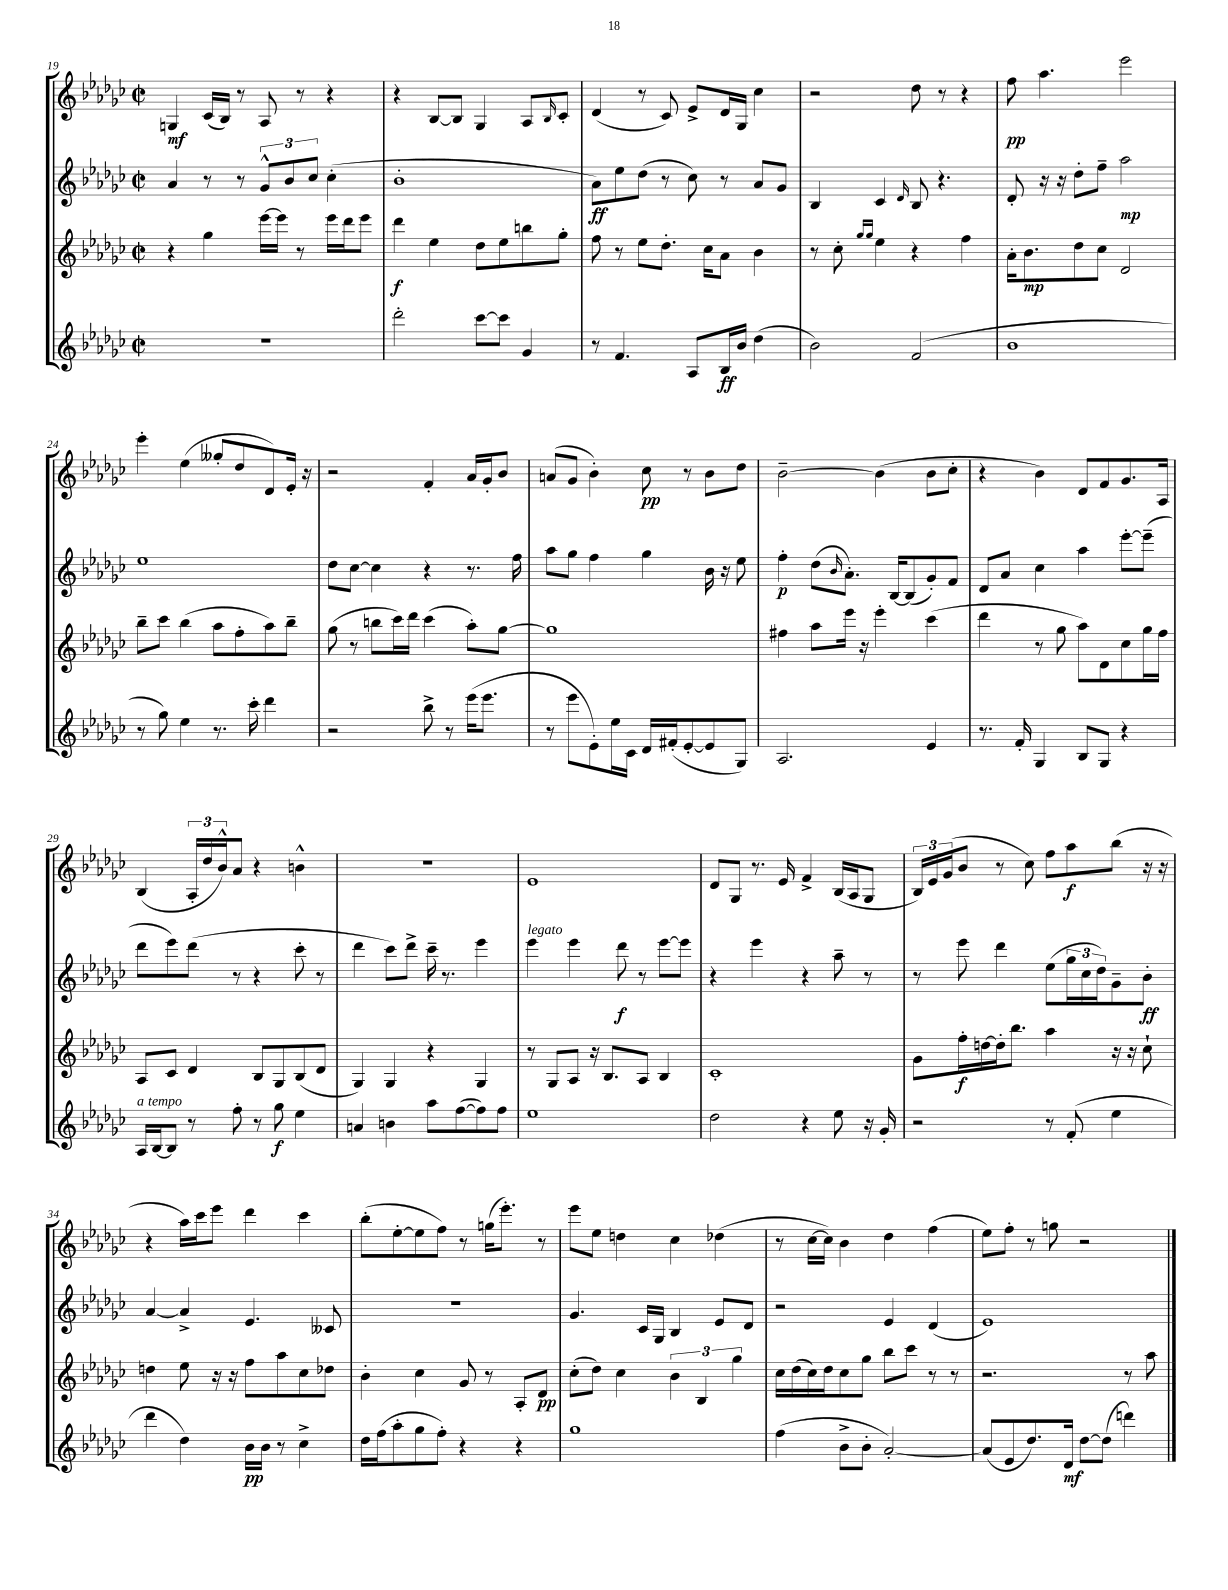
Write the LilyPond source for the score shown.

<<
\new StaffGroup <<
\new Staff = "s0" {
    \clef treble \key ges \major \defaultTimeSignature \time 2/2
    g4\mf ces'16( bes16) r8 aes8 r8 r4 |
    r4 bes8~ bes8 ges4 aes8 \grace { bes16 } ces'8-. |
    des'4( r8 ces'8) ees'8-> des'16 ges16 ces''4 |
    r2 des''8 r8 r4 |
    f''8\pp aes''4. ees'''2 |
    ees'''4-. ees''4( geses''8-. des''8 des'8) ees'16-. r16 |
    r2 f'4-. aes'16 ges'16-. bes'8 |
    a'8( ges'8 bes'4-.) ces''8\pp r8 bes'8 des''8 |
    bes'2~-- bes'4( bes'8 ces''8-. |
    r4 bes'4) des'8 f'8 ges'8. aes16 |
    bes4( \tuplet 3/2 { aes16-. des''16 bes'16-^) } aes'8 r4 b'4-^ |
    r1 |
    ees'1 |
    des'8 ges8 r8. ees'16 f'4-> bes16( aes16 ges8 |
    \tuplet 3/2 { bes16) ees'16 ges'16( } bes'8 r8 ces''8) f''8 aes''8\f bes''8( r16 r16 |
    r4 aes''16) ces'''16 ees'''8 des'''4 ces'''4 |
    bes''8-.( ees''8~-. ees''8 f''8) r8 g''16( ees'''8.-.) r8 |
    ees'''8 ees''8 d''4 ces''4 des''4( |
    r8 ces''16~ ces''16) bes'4 des''4 f''4( |
    ees''8) f''8-. r8 g''8 r2 \bar "|." |
}
\new Staff = "s1" {
    \clef treble \key ges \major \defaultTimeSignature \time 2/2
    aes'4 r8 r8 \tuplet 3/2 { ges'8-^ bes'8 ces''8 } ces''4-.( |
    bes'1-. |
    aes'8\ff) ees''8 des''8( r8 ces''8) r8 aes'8 ges'8 |
    bes4 ces'4 \grace { des'16 } bes8 r4. |
    des'8-. r16 r16 des''8-. f''8-- aes''2\mp |
    ees''1 |
    des''8 ces''8~ ces''4 r4 r8. f''16 |
    aes''8 ges''8 f''4 ges''4 bes'16 r16 ees''8 |
    f''4-.\p des''8( \grace { bes'16 } aes'8.-.) bes16~ bes8( ges'8-.) f'8 |
    des'8 aes'8 ces''4 aes''4 ees'''8~-. ees'''8--( |
    des'''8 ees'''8) des'''8( r8 r4 ces'''8-. r8 |
    des'''4 ces'''8) des'''8-> ces'''16-- r8. ees'''4 |
    ees'''4^\markup { \italic "legato" } ees'''4 des'''8\f r8 ees'''8~ ees'''8 |
    r4 ees'''4 r4 aes''8-- r8 |
    r8 ees'''8 des'''4 ees''8( \tuplet 3/2 { ges''16 ces''16 des''16) } ges'8-- bes'8-.\ff |
    aes'4~ aes'4-> ees'4. ceses'8 |
    R1 |
    ges'4. ces'16 ges16 bes4 ees'8 des'8 |
    r2 ees'4 des'4( |
    ees'1) \bar "|." |
}
\new Staff = "s2" {
    \clef treble \key ges \major \defaultTimeSignature \time 2/2
    r4 ges''4 ees'''16~ ees'''16 r8 ees'''16 des'''16 ees'''8 |
    des'''4\f ees''4 des''8 ees''8 b''8 ges''8-. |
    f''8 r8 ees''8 des''8.-. ces''16 aes'8 bes'4 |
    r8 ces''8-. \grace { ges''16 ges''16 } ees''4 r4 f''4 |
    aes'16-. bes'8.\mp des''8 ces''8 des'2 |
    bes''8-- ces'''8 bes''4( aes''8 f''8-. aes''8) bes''8-- |
    ges''8( r8 b''8 ces'''16) des'''16 ces'''4( aes''8-.) ges''8~ |
    ges''1 |
    fis''4 aes''8 ees'''16 r16 ees'''4-. ces'''4( |
    des'''4 r8 ges''8 aes''8) des'8 ces''8 ges''16 f''16 |
    aes8 ces'8 des'4 bes8 ges8 bes8( des'8 |
    ges4) ges4 r4 ges4 |
    r8 ges8 aes8 r16 bes8. aes8 bes4 |
    ces'1-. |
    ges'8 f''16-.\f d''16~ d''16-. bes''8. aes''4 r16 r16 ces''8-! |
    d''4 ees''8 r16 r16 f''8 aes''8 ces''8 des''8 |
    bes'4-. ces''4 ges'8 r8 aes8-. des'8\pp |
    ces''8-.( des''8) ces''4 \tuplet 3/2 { bes'4 bes4 ges''4 } |
    ces''16 des''16( ces''16) des''16 ces''8 ges''8 bes''8 ces'''8 r8 r8 |
    r2. r8 aes''8 \bar "|." |
}
\new Staff = "s3" {
    \clef treble \key ges \major \defaultTimeSignature \time 2/2
    r1 |
    des'''2-. ces'''8~ ces'''8 ges'4 |
    r8 f'4. aes8 bes16\ff bes'16 des''4( |
    bes'2) f'2( |
    bes'1 |
    r8 ges''8) ees''4 r8. ces'''16-. des'''4 |
    r2 bes''8-> r8 ees'''16( ees'''8. |
    r8 ees'''8 ees'8-.) ees''16 ces'16 des'16 fis'16-.( ees'8~-. ees'8 ges8) |
    aes2. ees'4 |
    r8. f'16-. ges4 bes8 ges8 r4 |
    aes16^\markup { \italic "a tempo" } bes16~ bes8 r8 f''8-. r8 ges''8\f ees''4 |
    a'4 b'4 aes''8 f''8~( f''8) f''8 |
    ees''1 |
    des''2 r4 ees''8 r16 ges'16-. |
    r2 r8 f'8-.( ees''4 |
    des'''4 des''4) bes'16\pp bes'16 r8 ces''4-> |
    des''16 f''16( aes''8-. ges''8 f''8-.) r4 r4 |
    ges''1 |
    f''4( bes'8-> bes'8-. aes'2~-.) |
    aes'8( ees'8 des''8.) des'16\mf des''8~ des''8( d'''4) \bar "|." |
}
>>
>>
\layout { \context { \Score currentBarNumber = #19 } }
